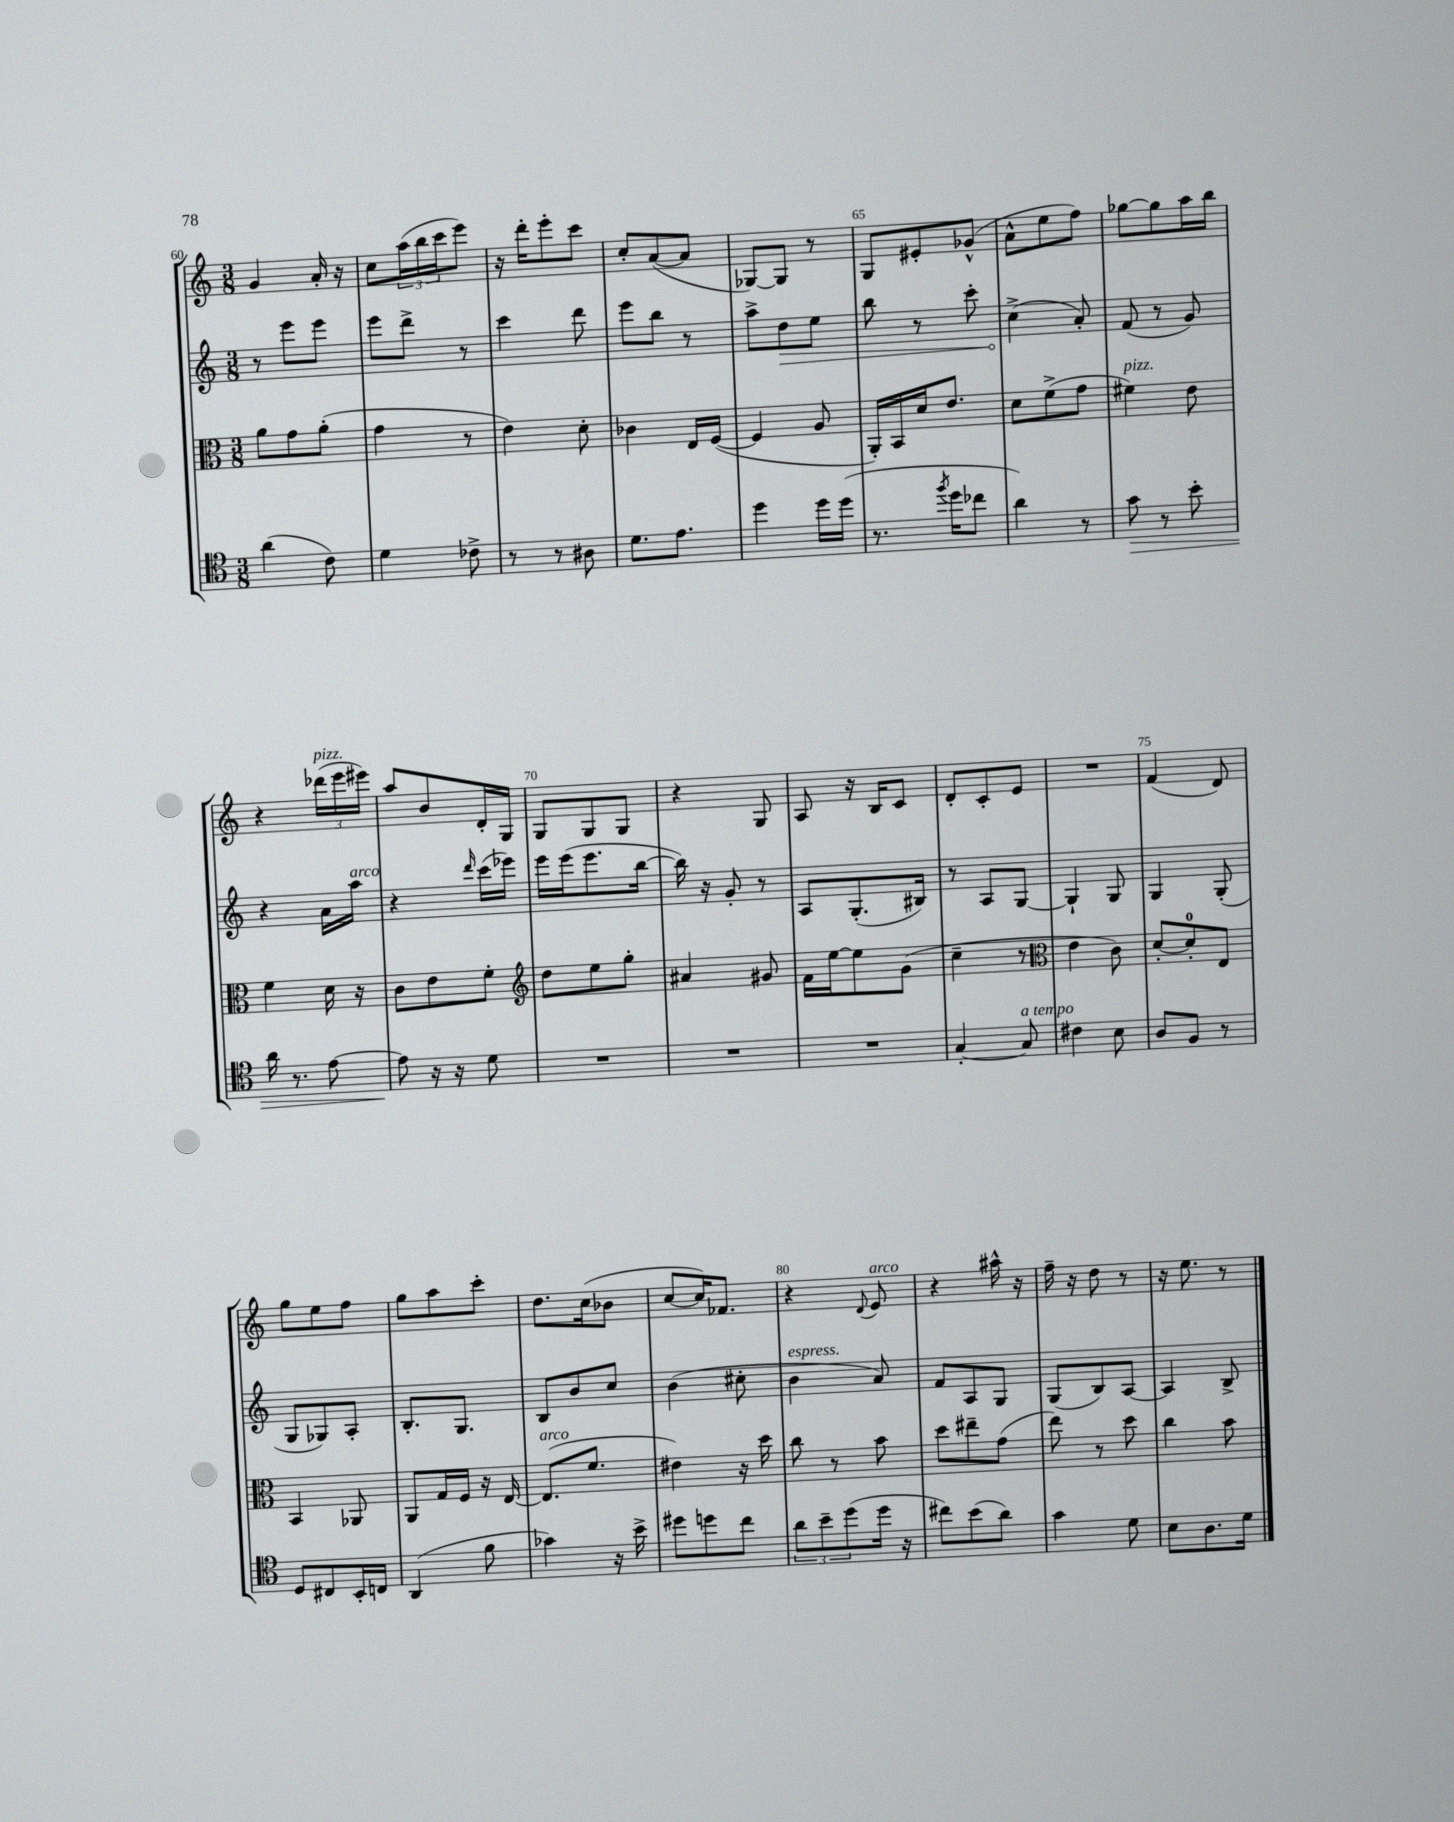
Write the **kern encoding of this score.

**kern	**kern	**kern	**kern
*staff4	*staff3	*staff2	*staff1
*clefC4	*clefC3	*clefG2	*clefG2
*k[]	*k[]	*k[]	*k[]
*M3/8	*M3/8	*M3/8	*M3/8
(4a	8a	8r	4g
.	8g	8eee	.
8c)	(8a'	8eee	16a'
.	.	.	16r
=	=	=	=
4d	4g	8eee	8cc
.	.	8ddd^	(24aa
.	.	.	24bb
.	.	.	24ccc
8c-^	8r	8r	8eee)
=	=	=	=
8r	4e)	4ccc	16r
.	.	.	16ddd'
8r	.	.	8eee'
8A#	8d'	8ddd	8ccc
=	=	=	=
8.d	4c-	8eee	8cc'
.	.	8bb	([8a
8.e	.	.	.
.	16E	8r	8a]
.	([16F	.	.
=	=	=	=
4dd	4F]	8aa^	[8G-)
.	.	8dd	8G-]
16dd	8A	8ee	8r
(16dd	.	.	.
=	=	=	=
8.r	16AA')	8bb	8G
.	16BB	.	.
.	16d	8r	8e#'
8qff	.	.	.
16dd	8.e	.	.
8cc-	.	8ccc'	(8g-^^
=	=	=	=
4a)	8d	(4cc^	8a^^
.	(8f^	.	8ee
8r	8g	8a')	8ff)
=	=	=	=
8g	4f#)	(8f	[8gg-
8r	.	8r	8gg-]
8b'	8e	8g)	16aa
.	.	.	16bb
=	=	=	=
16a	4f	4r	4r
8.r	.	.	.
[8e	16d	16a	(24ddd-
.	.	.	24eee
.	16r	16aa	.
.	.	.	24eee#)
=	=	=	=
8e]	8c	4r	8aa
16r	8e	.	8b
16r	.	.	.
.	.	16qqddd	.
8d	8f'	(16ccc	16d'
.	.	16eee-)	16G
=	=	=	=
*	*clefG2	*	*
4.r	8dd	16eee	8G
.	.	(16eee	.
.	8ee	8.eee	8G
.	8gg'	.	8G
.	.	[16bb	.
=	=	=	=
4.r	4a#	16bb])	4r
.	.	16r	.
.	.	8g'	.
.	8g#	8r	8G
=	=	=	=
4.r	16f	8A	8A
.	[16ee	.	.
.	8ee]	(8.G'	16r
.	.	.	16B
.	(8g	.	8c
.	.	16B#)	.
=	=	=	=
[4G'	4cc~	8r	8d'
.	.	8A	8c'
8G]	8r	[8G	8e
=	=	=	=
*	*clefC3	*	*
4c#	4e	4G`]	4.r
8B	8c)	8G	.
=	=	=	=
8A	[8d'	4G	(4f
8F	8d']	.	.
8r	8E	(8G'	8d)
=	=	=	=
8D	4BB	8G	8gg
8C#	.	8G-)	8ee
16BB'	8AA-	8A'	8ff
16C	.	.	.
=	=	=	=
(4AA	8AA	8.B'	8gg
.	16G	.	8aa
.	16F	8.G	.
8f	16r	.	8ccc'
.	[16E	.	.
=	=	=	=
4g-)	(8.E]	8B	8.dd
.	.	8b	.
.	8.f	.	(16cc
16r	.	8cc	8b-
16b^	.	.	.
=	=	=	=
8dd#	4e#)	(4b	[8cc
8dd	.	.	16cc])
.	.	.	8.f-
8cc	16r	8cc#'	.
.	16dd	.	.
=	=	=	=
12a	8cc	4b	4r
12b~	.	.	.
.	8r	.	.
(12dd	.	.	.
.	.	.	8qqd
16dd	8b	8a)	8e
16r	.	.	.
=	=	=	=
8cc#)	8dd	8f	4r
(8b	8ee#~	8A	.
8a)	(8g	8G	16aa#^^
.	.	.	16r
=	=	=	=
4g	8ee)	(8G	16ff~
.	.	.	16r
.	8r	8B)	8dd
8d	8dd	[8A	8r
=	=	=	=
8B	4cc	4A]	16r
.	.	.	8.ee
8.A	.	.	.
.	8b	8B^	8r
16d	.	.	.
==	==	==	==
*-	*-	*-	*-
